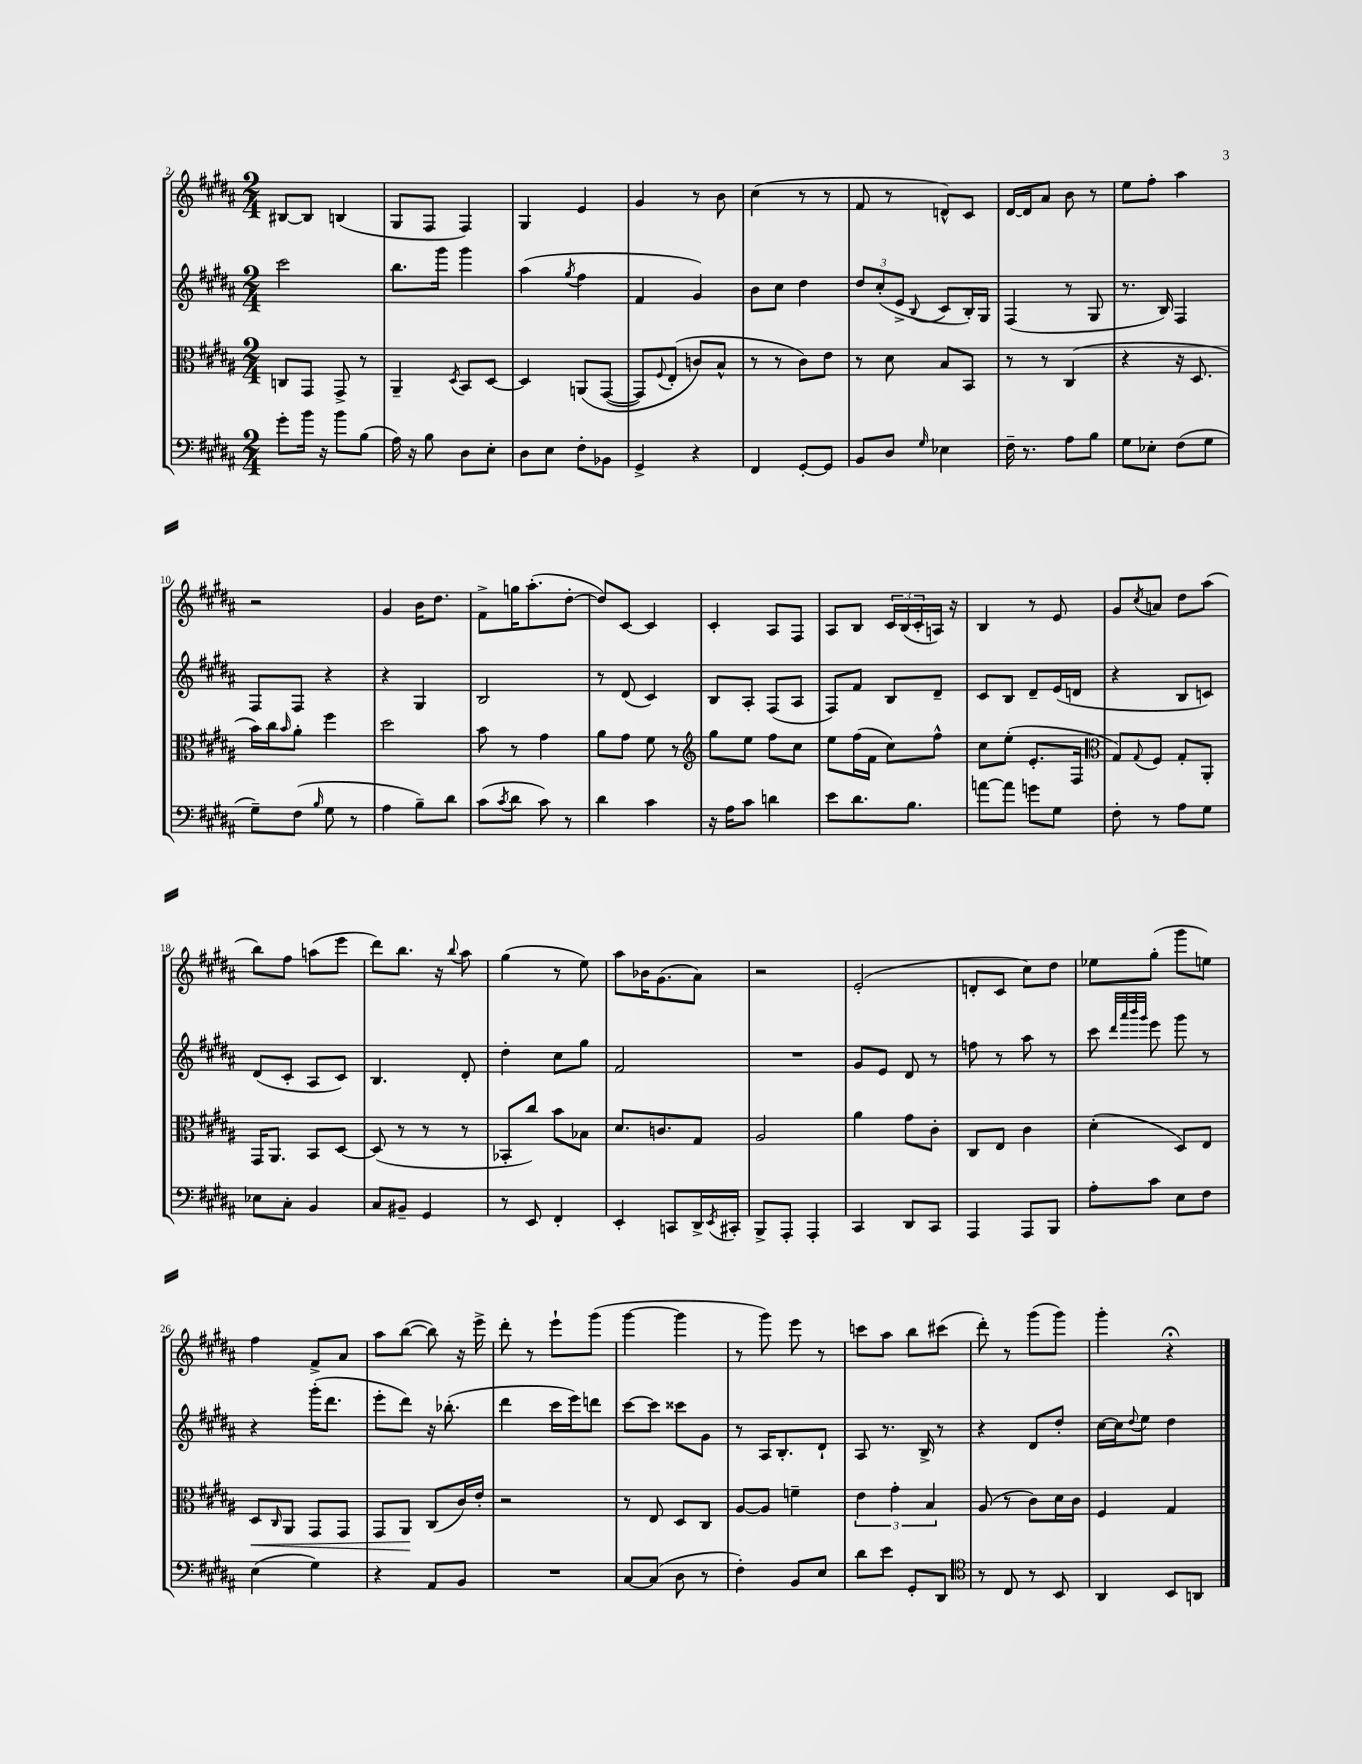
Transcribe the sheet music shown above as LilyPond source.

<<
\new StaffGroup <<
\new Staff = "s0" {
    \clef treble \key b \major \numericTimeSignature \time 2/4
    bis8~ bis8 b4( |
    gis8 fis8 fis4) |
    gis4 e'4 |
    gis'4 r8 b'8 |
    cis''4( r8 r8 |
    fis'8 r8 d'8-^) cis'8 |
    dis'16~ dis'16 ais'8 b'8 r8 |
    e''8 fis''8-. ais''4 |
    r2 |
    gis'4 b'16 dis''8. |
    fis'8-> g''16 ais''8.-.( dis''8~-. |
    dis''8) cis'8~ cis'4 |
    cis'4-. ais8 fis8 |
    ais8 b8 \tuplet 3/2 { cis'16 b16( cis'16-. } a16) r16 |
    b4 r8 e'8 |
    gis'8 \acciaccatura { cis''8 } a'8 dis''8 ais''8( |
    b''8) fis''8 a''8( e'''8 |
    dis'''8) b''8. r16 \appoggiatura { b''8 } ais''8 |
    gis''4( r8 e''8) |
    ais''8 bes'16 gis'8.( ais'8) |
    r2 |
    e'2-.( |
    d'8-. cis'8 cis''8) dis''8 |
    ees''8 gis''8-.( gis'''8 e''8) |
    fis''4 fis'8-> ais'8 |
    ais''8 b''8~( b''8) r16 e'''16-> |
    dis'''8-. r8 e'''8-! gis'''8( |
    gis'''4~ gis'''4 |
    r8 gis'''8) e'''8 r8 |
    c'''8 ais''8 b''8 cis'''8( |
    dis'''8-.) r8 gis'''8( gis'''8) |
    gis'''4-. r4\fermata \bar "|." |
}
\new Staff = "s1" {
    \clef treble \key b \major \numericTimeSignature \time 2/4
    cis'''2 |
    b''8. gis'''16 gis'''4 |
    ais''4( \acciaccatura { gis''8 } fis''4 |
    fis'4 gis'4) |
    b'8 cis''8 dis''4 |
    \tuplet 3/2 { dis''8 cis''8-.( e'8-> } \appoggiatura { b8 } cis'8 b16-.) gis16 |
    fis4( r8 gis8 |
    r8. b16) fis4 |
    fis8 fis8 r4 |
    r4 gis4 |
    b2 |
    r8 dis'8( cis'4) |
    b8 ais8-. fis8( ais8 |
    fis8) fis'8 b8 dis'8-- |
    cis'8 b8 dis'8-- e'16( d'16 |
    r4 b8 c'8) |
    dis'8( cis'8-. ais8 cis'8) |
    b4. dis'8-. |
    dis''4-. cis''8 gis''8 |
    fis'2 |
    R2 |
    gis'8 e'8 dis'8 r8 |
    f''8 r8 ais''8 r8 |
    cis'''8 \grace { dis'''32 ais'''32 b'''32 gis'''32 } e'''8 gis'''8 r8 |
    r4 gis'''16-.( dis'''8. |
    e'''8-. dis'''8) r16 bes''8.-.( |
    dis'''4 cis'''16 e'''16) d'''8 |
    cis'''8~ cis'''8 cisis'''8 gis'8 |
    r8 ais16 b8.-. dis'8-! |
    ais8 r8. b16-> r8 |
    r4 dis'8 dis''8-. |
    cis''16~ cis''16 \appoggiatura { dis''8 } e''8 dis''4 \bar "|." |
}
\new Staff = "s2" {
    \clef alto \key b \major \numericTimeSignature \time 2/4
    c8 gis,8 gis,8-> r8 |
    ais,4-- \acciaccatura { dis8 } b,8 dis8~ |
    dis4 a,8\( gis,8~( |
    gis,8) \appoggiatura { fis8 } e8-.( c'8\) b8-^ |
    r8 r8 cis'8) e'8 |
    r8 dis'8 b8 b,8 |
    r8 r8 cis4( |
    r4 r16 dis8. |
    b'16) cis''16 \grace { b'16 } ais'8-. fis''4 |
    dis''2 |
    b'8 r8 gis'4 |
    ais'8 gis'8 fis'8 r8 |
    \clef treble gis''8 e''8 fis''8 cis''8 |
    e''8 fis''16( fis'16 cis''8) fis''8-^ |
    cis''8 e''8-.( e'8.-. fis16 |
    \clef alto gis8) \appoggiatura { gis8 } fis8 gis8-. ais,8-. |
    gis,16 ais,8. b,8 dis8~ |
    dis8( r8 r8 r8 |
    bes,8-. cis''8) b'8 bes8 |
    dis'8. c'8. gis8 |
    ais2 |
    ais'4 gis'8 cis'8-. |
    cis8 e8 cis'4 |
    dis'4-.( dis8) e8 |
    dis8\< \grace { cis16 } ais,8 gis,8 gis,8 |
    gis,8 ais,8\! cis8( cis'16) e'16-. |
    r2 |
    r8 e8 dis8 cis8 |
    ais8~ ais8 f'4-- |
    \tuplet 3/2 { e'4 gis'4-. b4 } |
    ais8( r8 cis'8) dis'16 cis'16 |
    fis4 gis4 \bar "|." |
}
\new Staff = "s3" {
    \clef bass \key b \major \numericTimeSignature \time 2/4
    gis'8-. b'16 r16 b'8 b8( |
    ais16) r16 b8 dis8 e8-. |
    dis8 e8 fis8-. bes,8 |
    gis,4-> r4 |
    fis,4 gis,8~-. gis,8 |
    b,8 dis8 \grace { gis16 } ees4 |
    fis16-- r8. ais8 b8 |
    gis8 ees8-. fis8( gis8 |
    gis8--) fis8( \grace { b16 } gis8 r8 |
    ais4 b8--) dis'8 |
    cis'8( \acciaccatura { cis'8 } dis'8 cis'8) r8 |
    dis'4 cis'4 |
    r16 ais16 cis'8 d'4 |
    e'8 dis'8. b8. |
    a'8~ a'8 g'8 gis8 |
    fis8-. r8 ais8 gis8 |
    ees8 cis8-. b,4 |
    cis8 bis,8-- gis,4 |
    r8 e,8 fis,4-. |
    e,4-. c,8 dis,16-> \acciaccatura { e,8 } cis,16-. |
    b,,8-> ais,,8-. ais,,4-. |
    cis,4 dis,8 cis,8 |
    ais,,4 ais,,8 b,,8 |
    ais8-. cis'8 e8 fis8 |
    e4( gis4) |
    r4 ais,8 b,8 |
    R2 |
    cis8~ cis8( dis8 r8 |
    fis4-.) b,8 e8 |
    dis'8 e'8 gis,8-. dis,8 |
    \clef tenor r8 cis8 r8 b,8 |
    ais,4 b,8 a,8 \bar "|." |
}
>>
>>
\layout { \context { \Score currentBarNumber = #2 } }
